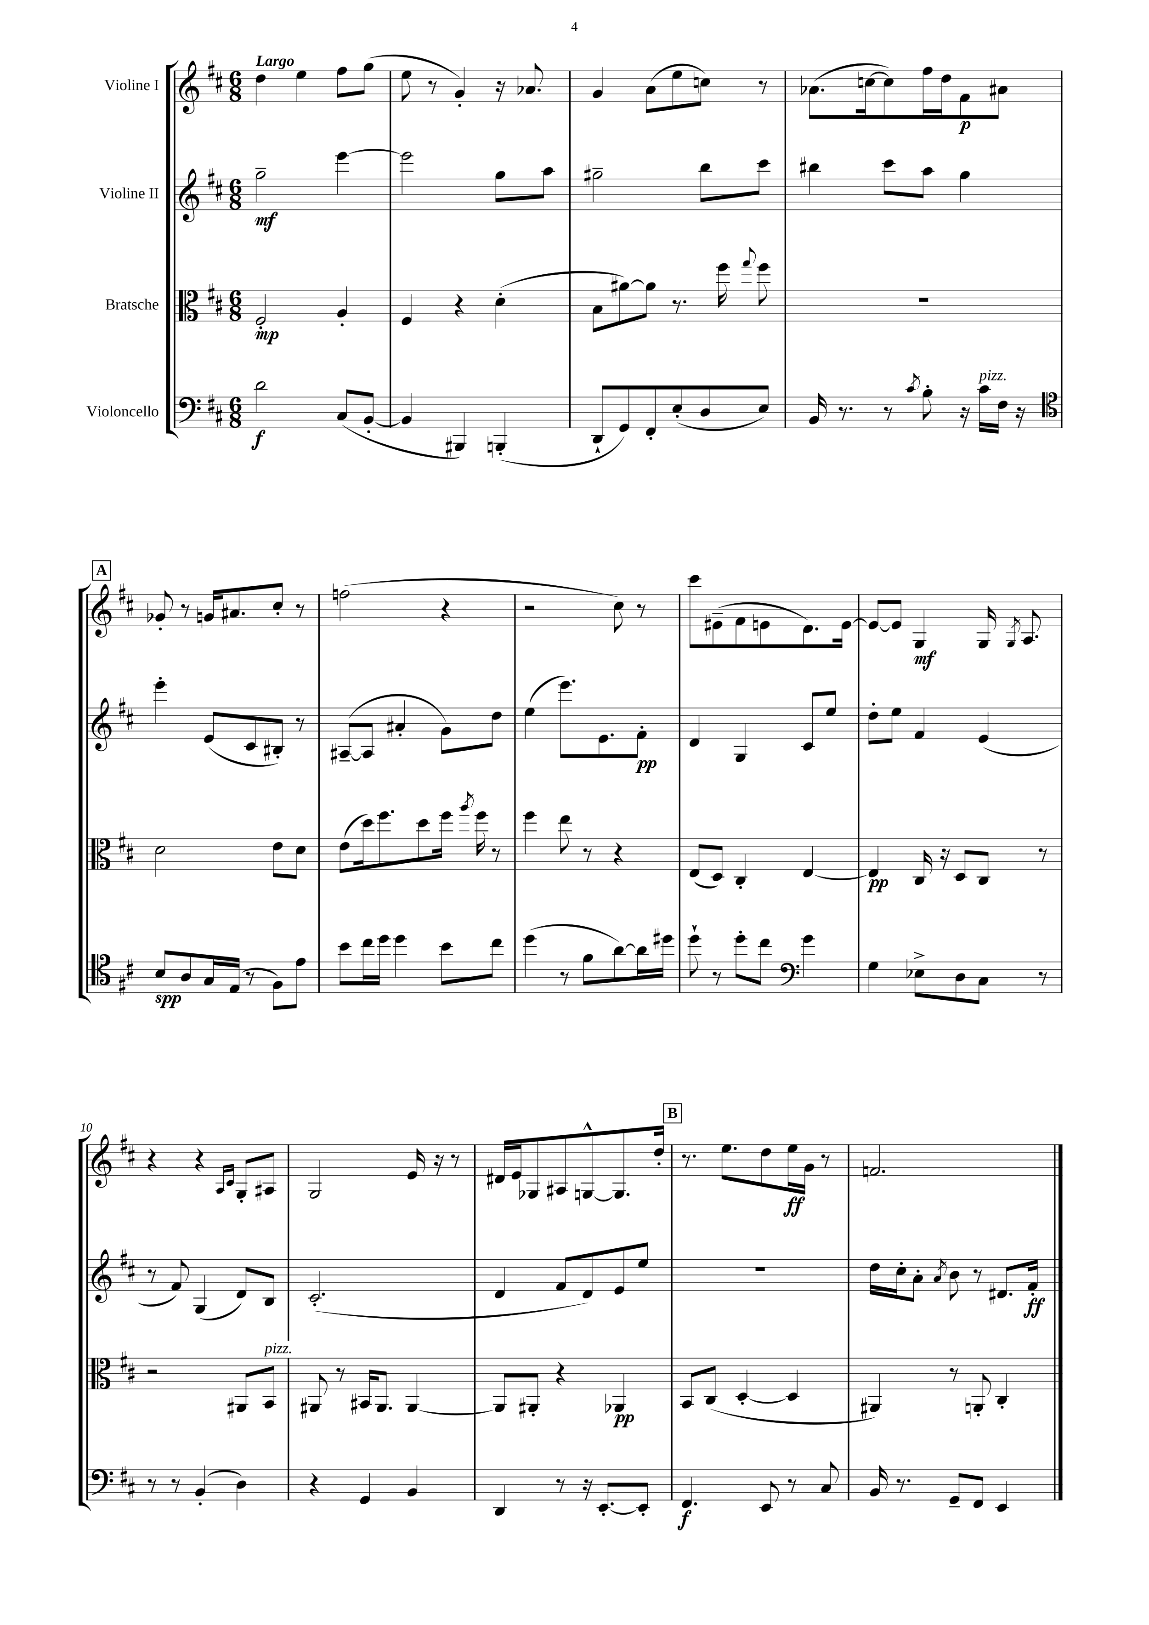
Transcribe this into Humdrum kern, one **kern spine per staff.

**kern	**kern	**kern	**kern
*staff4	*staff3	*staff2	*staff1
*clefF4	*clefC3	*clefG2	*clefG2
*k[f#c#]	*k[f#c#]	*k[f#c#]	*k[f#c#]
*M6/8	*M6/8	*M6/8	*M6/8
2d	2F#'	2gg~	4dd
.	.	.	4ee
(8C#	4A'	[4eee	8ff#
[8BB'	.	.	(8gg
=	=	=	=
4BB]	4F#	2eee]	8ee
.	.	.	8r
4BBB#)	4r	.	4g')
(4BBB'	(4d'	8gg	16r
.	.	.	8.a-
.	.	8aa	.
=	=	=	=
8DD`	8B	2gg#~	4g
8GG)	[8a#)	.	.
8FF#'	8a#]	.	(8a
(8E'	8.r	.	8ee
8D	.	8bb	8cc)
.	16ff#	.	.
.	8qqgg	.	.
8E)	8ff#	8ccc#	8r
=	=	=	=
16BB	2.r	4bb#	(8.a-
8.r	.	.	.
.	.	.	[16cc
8r	.	8ccc#	8cc])
8qc#	.	.	.
8B'	.	8aa	16ff#
.	.	.	16dd
16r	.	4gg	8f#
16c#	.	.	.
16F#	.	.	8a#
16r	.	.	.
=	=	=	=
*clefC4	*	*	*
8B	2d	4eee'	8g-'
8A	.	.	8r
16G	.	(8e	16g
(16E	.	.	8.a#
8r	.	8c#	.
8F#)	8e	8B#')	8cc#'
8e	8d	8r	8r
=	=	=	=
8b	(8e	([8A#~	(2ff
16cc#	16dd)	8A#]	.
16dd	8.ff#	.	.
4dd	.	4a#'	.
.	8dd	.	.
8b	16ff#	8g)	4r
.	8qaa	.	.
.	16ff#	.	.
8cc#	8r	8dd	.
=	=	=	=
(4dd	4ff#	(4ee	2r
8r	8ee	8.eee)	.
8f#	8r	.	.
.	.	8.e	.
[8a)	4r	.	8cc#)
16a]	.	8f#'	8r
16dd#	.	.	.
=	=	=	=
8dd`	(8E	4d	8ccc#
8r	8D)	.	(8e#~
8dd'	4C#'	4G	8f#
8cc#	.	.	8e
*clefF4	*	*	*
4g	[4E	8c#	8.d)
.	.	8ee	.
.	.	.	[16e
=	=	=	=
4G	4E]	8dd'	8e_
.	.	8ee	8e]
8E-^	16C#	4f#	4G
.	16r	.	.
8D	8D	.	.
8C#	8C#	(4e	16G
.	.	.	8qG
.	.	.	8.A
8r	8r	.	.
=	=	=	=
8r	2r	8r	4r
8r	.	8f#)	.
(4BB'	.	(4G	4r
.	.	.	16qqA
.	.	.	16qqc#
4D)	8AA#	8d)	8G'
.	8BB	8B	8A#
=	=	=	=
4r	8AA#	(2.c#'	2G
.	8r	.	.
4GG	16BB#	.	.
.	8.AA#	.	.
4BB	[4AA#	.	16e
.	.	.	16r
.	.	.	8r
=	=	=	=
4DD	8AA#]	4d	16d#
.	.	.	16e
.	8AA#'	.	8G-
8r	4r	8f#	8A#
16r	.	8d)	[8G^^
[8.EE'	.	.	.
.	4AA-	8e	8.G]
8EE']	.	8ee	.
.	.	.	16dd'
=	=	=	=
4.FF#	8BB	2.r	8.r
.	(8C#	.	.
.	.	.	8.ee
.	[4D'	.	.
8EE	.	.	8dd
8r	4D]	.	16ee
.	.	.	16g
8C#	.	.	8r
=	=	=	=
16BB	4AA#)	16dd	2.f
8.r	.	16cc#'	.
.	.	8a'	.
.	.	8qa	.
8GG~	8r	8b	.
8FF#	8AA'	8r	.
4EE	4C#'	8.d#	.
.	.	16f#'	.
==	==	==	==
*-	*-	*-	*-
